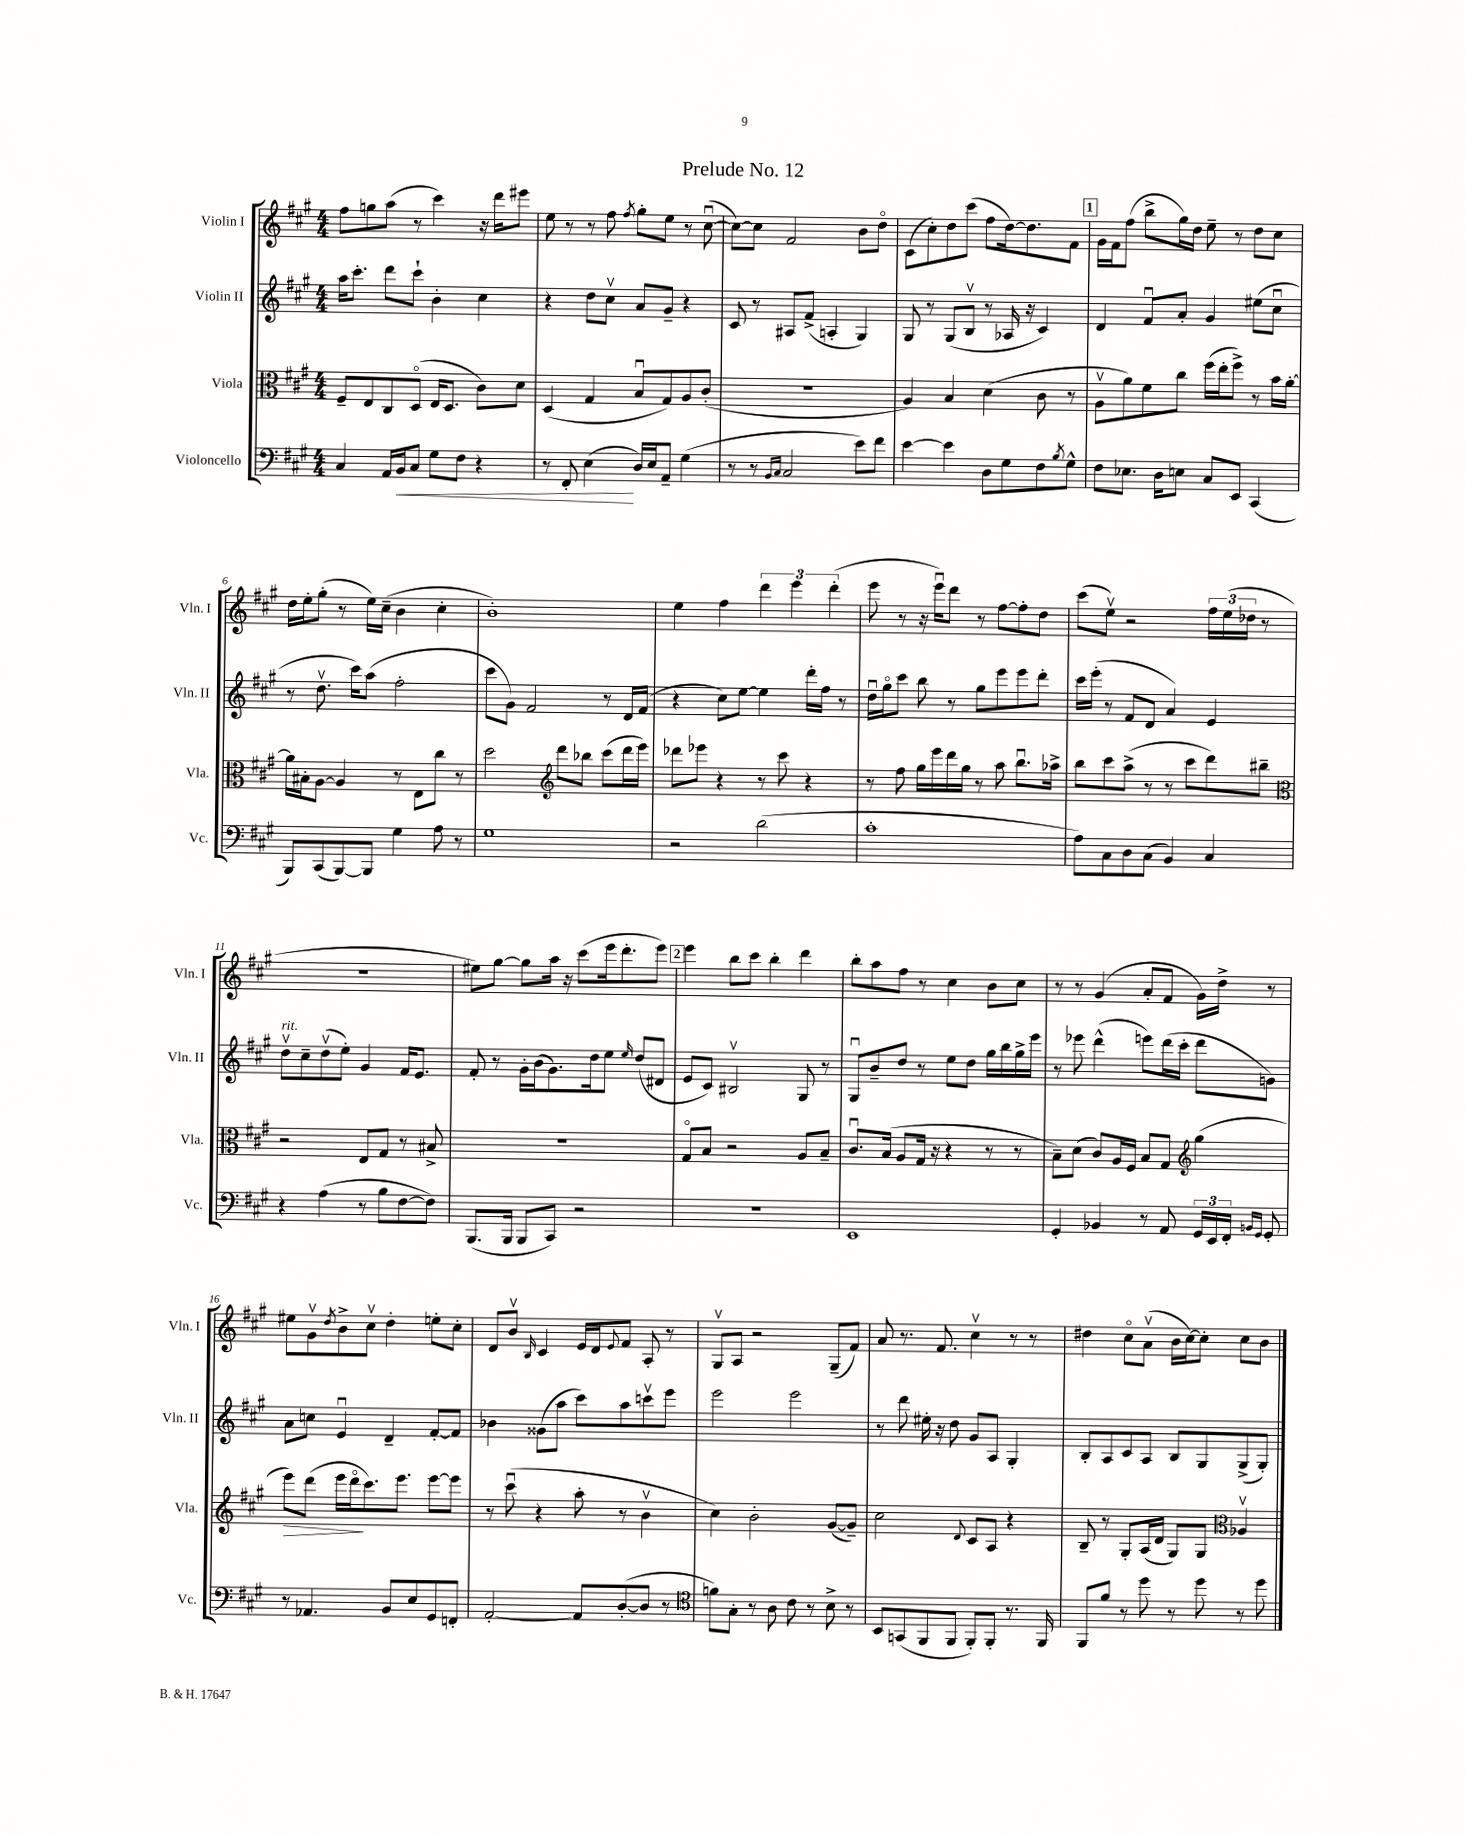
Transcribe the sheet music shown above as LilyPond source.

\header { title = "Prelude No. 12" }
<<
\new StaffGroup <<
\new Staff = "s0" \with { instrumentName = "Violin I" shortInstrumentName = "Vln. I" } {
    \clef treble \key a \major \numericTimeSignature \time 4/4
    fis''8 g''8 a''8( r8 cis'''4) r16 d'''16 eis'''8 |
    e''8 r8 r8 fis''8 \acciaccatura { fis''8 } gis''8-. e''8 r8 cis''8~\downbow( |
    cis''8~) cis''8 fis'2 b'8 d''8\flageolet |
    cis'8( cis''8-.) d''8 cis'''8( fis''8 d''16~) d''8. fis'8 |
    \mark \markup { \box "1" } gis'16 fis'16 fis''8( b''8-> gis''16) d''16 e''8-- r8 d''8 cis''8 |
    d''16 e''16-. gis''8-.( r8 e''16) cis''16--( b'4 cis''4-. |
    b'1-.) |
    e''4 fis''4 \tuplet 3/2 { d'''4 e'''4 d'''4-.( } |
    e'''8 r8 r16 e'''16\downbow) d'''8 r8 fis''8~ fis''8-. d''8 |
    cis'''8( e''8\upbow) r2 \tuplet 3/2 { fis''16 e''16( des''16 } r8 |
    R1 |
    eis''8) gis''8~ gis''8 a''16 r16 cis'''8( e'''16 d'''8.-. e'''8) |
    \mark \markup { \box "2" } e'''4 b''8 cis'''8 b''4-. d'''4 |
    b''8-. a''8 fis''8 r8 cis''4 b'8 cis''8 |
    r8 r8 gis'4( a'8-. fis'8 gis'16) d''16-> r8 |
    eis''8 gis'8\upbow \acciaccatura { d''8 } b'8-> cis''8\upbow d''4-. e''8-. cis''8-. |
    d'8 b'8\upbow \grace { b16 } cis'4 e'16 d'16 \appoggiatura { e'8 } fis'8 a8-. r8 |
    gis8\upbow a8 r2 gis8--( fis'8) |
    a'8 r8. fis'8. cis''4\upbow r8 r8 |
    dis''4 cis''8\flageolet a'8\upbow( b'16 cis''16~) cis''8-. cis''8 b'8 \bar "|." |
}
\new Staff = "s1" \with { instrumentName = "Violin II" shortInstrumentName = "Vln. II" } {
    \clef treble \key a \major \numericTimeSignature \time 4/4
    a''16 cis'''8.-. d'''8 cis'''8-! b'4-. cis''4 |
    r4 d''8 cis''8\upbow a'8 gis'8-- r4 |
    cis'8 r8 ais8 fis'8->( a4-. gis4) |
    gis8 r8 gis8( b8\upbow r8 aes16 r16 cis'4) |
    \mark \markup { \box "1" } d'4 fis'8\downbow a'8-. gis'4 eis''8( cis''8\downbow |
    r8 d''8.\upbow cis'''16) a''8( fis''2-. |
    cis'''8 gis'8) fis'2 r8 d'16 fis'16( |
    r4 cis''8) e''8~ e''4 d'''16-. fis''16 r8 |
    d''16\downbow gis''16\flageolet cis'''8 b''8 r8 gis''8 e'''8 e'''8 d'''8-. |
    cis'''16 e'''16-.( r8 fis'8 d'8 a'4) e'4 |
    d''8\upbow^\markup { \italic "rit." } cis''8-- d''8\upbow( e''8-.) gis'4 fis'16 e'8. |
    fis'8-. r8 gis'16-. b'16( gis'8.) d''16 e''8 \grace { e''16 } d''8( dis'8 |
    \mark \markup { \box "2" } e'8 cis'8) bis2\upbow gis8 r8 |
    gis8\downbow b'8-- d''8 r8 e''8 d''8 gis''16 b''16 gis''16-> e'''16 |
    r8 ees'''8 d'''4-^( e'''8) d'''16( cis'''16-. d'''8 g'8) |
    a'8 c''8 e'4\downbow d'4-- fis'8~-. fis'8 |
    bes'4 gisis'8( a''8 cis'''8) a''8 c'''8\upbow e'''8 |
    e'''2 e'''2 |
    r8 d'''8 eis''16-. r16 d''8 gis'8 a8 gis4-. |
    b8-. a8 cis'8 a8 b8 gis8 gis8->( gis8-.) \bar "|." |
}
\new Staff = "s2" \with { instrumentName = "Viola" shortInstrumentName = "Vla." } {
    \clef alto \key a \major \numericTimeSignature \time 4/4
    fis8-- e8 cis8 d8\flageolet( e16 d8. cis'8) d'8 |
    d4( gis4 b8\downbow gis8) a8 cis'8-.( |
    R1 |
    a4) b4 d'4( cis'8 r8 |
    \mark \markup { \box "1" } a8\upbow a'8) fis'8 cis''8 fis''16( e''16-. fis''8->) r8 b'16 a'16~-. |
    a'16 bis16-. a8~ a4 r8 e8 cis''8 r8 |
    d''2 \clef treble d'''8 bes''8 cis'''8( d'''16 e'''16) |
    des'''8 ees'''8 r4 r8 cis'''8 r4 |
    r8 fis''8 gis''16 e'''16 d'''16 gis''16 r8 a''8 b''8.\downbow aes''16-> |
    b''8 cis'''8 a''8->( r8 r8 cis'''8 d'''8) bis''8-- |
    \clef alto r2 e8 gis8 r8 bis8-> |
    R1 |
    \mark \markup { \box "2" } gis8\flageolet b8 r2 a8 b8-- |
    cis'8.\downbow b16( a8 gis16 r16 r4 r8 r8 |
    b8--) d'8( cis'8) a16 fis16 b8 gis8 \clef treble gis''4( |
    e'''8\>) d'''8( e'''16 d'''16\flageolet\! cis'''8.) e'''8. e'''8~ e'''8 |
    r8 cis'''8\downbow( r4 a''8-. r8 b'4\upbow |
    cis''4) b'2-. gis'8~( gis'8--) |
    cis''2 \appoggiatura { d'8 } cis'8 a8 r4 |
    b8-- r8 gis8-. a16( d'16 gis8) gis8 \clef alto aes4\upbow \bar "|." |
}
\new Staff = "s3" \with { instrumentName = "Violoncello" shortInstrumentName = "Vc." } {
    \clef bass \key a \major \numericTimeSignature \time 4/4
    cis4 a,16 b,16\< cis8 gis8 fis8 r4 |
    r8 fis,8-. e4\!( d16) e16 a,8-- gis4( |
    r8 r8 \grace { b,16 cis16 } cis2 e'8) fis'8 |
    e'4~ e'4 d8 gis8 fis8 \acciaccatura { b8 } gis8-^ |
    \mark \markup { \box "1" } fis8 ees8. d16 e8 cis8 e,8 cis,4( |
    b,,8) cis,8( b,,8~) b,,8 gis4 a8 r8 |
    gis1 |
    r2 d'2( |
    cis'1-. |
    a8) cis8 d8 cis8( b,4) cis4 |
    r4 a4( r8 b8 fis8~ fis8) |
    b,,8.( b,,16 b,,8 cis,8) r2 |
    \mark \markup { \box "2" } R1 |
    e,1 |
    gis,4-. bes,4 r8 a,8 \tuplet 3/2 { gis,16 e,16 fis,16-. } \grace { b,16 gis,16 } gis,8-. |
    r8 aes,4. b,8 e8 gis,8 f,8-. |
    a,2~-. a,8 d8~-.( d8 r8 |
    \clef tenor f'8) gis8-. r8 a8 cis'8 r8 b8-> r8 |
    b,8 g,8( fis,8 fis,8 fis,8-.) fis,8-. r8. fis,16 |
    fis,8 fis'8 r8 d''8 r8 d''8 r8 d''8 \bar "|." |
}
>>
>>
